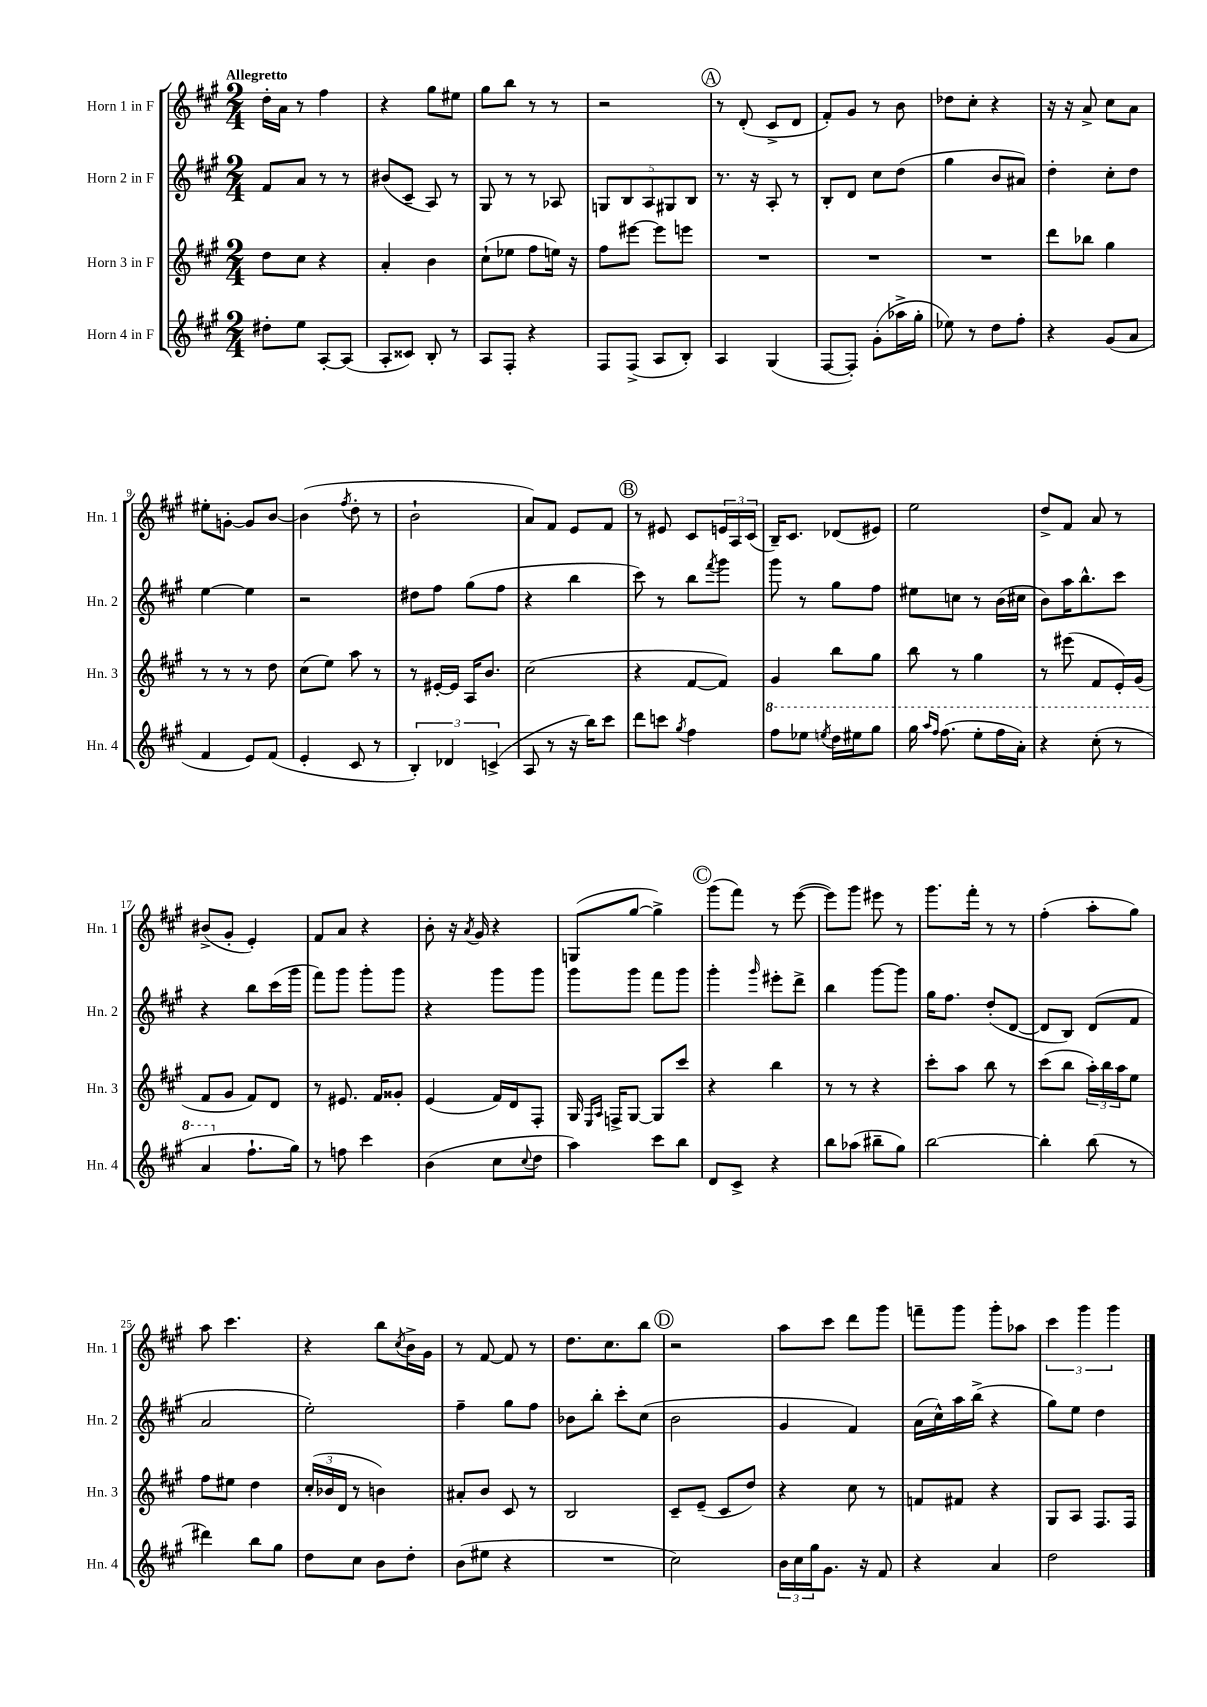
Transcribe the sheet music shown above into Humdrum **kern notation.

**kern	**kern	**kern	**kern
*staff4	*staff3	*staff2	*staff1
*clefG2	*clefG2	*clefG2	*clefG2
*k[f#c#g#]	*k[f#c#g#]	*k[f#c#g#]	*k[f#c#g#]
*M2/4	*M2/4	*M2/4	*M2/4
8dd#'	8dd	8f#	16dd'
.	.	.	16a
8ee	8cc#	8a	8r
[8A'	4r	8r	4ff#
(8A]	.	8r	.
=	=	=	=
8A'	4a'	(8b#	4r
8c##)	.	8c#~	.
8B'	4b	8A)	8gg#
8r	.	8r	8ee#
=	=	=	=
8A	(8cc#`	8G#	8gg#
8F#'	8ee-	8r	8bb
4r	8ff#	8r	8r
.	16ee)	8A-	8r
.	16r	.	.
=	=	=	=
8F#	8ff#	10G	2r
.	.	10B	.
(8F#^	[8eee#	.	.
.	.	10A	.
8A	8eee#]	.	.
.	.	10G#	.
8B')	8eee	.	.
.	.	10B	.
=	=	=	=
4A	2r	8.r	8r
.	.	.	(8d'
.	.	16r	.
(4G#	.	8A'	8c#^
.	.	8r	8d
=	=	=	=
[8F#	2r	8B'	8f#')
8F#'])	.	8d	8g#
(8g#'	.	8cc#	8r
16aa-^	.	(8dd	8b
16gg#'	.	.	.
=	=	=	=
8ee-)	2r	4gg#	8dd-
8r	.	.	8cc#'
8dd	.	8b	4r
8ff#'	.	8a#)	.
=	=	=	=
4r	8ddd	4dd'	16r
.	.	.	16r
.	8bb-	.	8a^
(8g#	4gg#	8cc#'	8cc#
8a	.	8dd	8a
=	=	=	=
4f#	8r	[4ee	8ee#'
.	8r	.	[8g'
8e)	8r	4ee]	8g]
(8f#	8dd	.	[8b
=	=	=	=
4e'	(8cc#	2r	(4b]
.	8ee)	.	.
.	.	.	8qff#
8c#	8aa	.	8dd'
8r	8r	.	8r
=	=	=	=
6B')	8r	8dd#	2b`
.	[16e#'	8ff#	.
6d-	.	.	.
.	16e#]	.	.
.	16A	(8gg#	.
.	8.b	.	.
(6c^	.	.	.
.	.	8ff#	.
=	=	=	=
8A	(2cc#	4r	8a)
8r	.	.	8f#
16r	.	4bb	8e
16bb)	.	.	.
8ccc#	.	.	8f#
=	=	=	=
8ddd	4r	8ccc#)	8r
8ccc	.	8r	8e#
8qgg#	.	.	.
4ff#	[8f#	8bb	8c#
.	.	8qfff#	.
.	8f#])	8ggg#	24e
.	.	.	24A
.	.	.	(24c#
=	=	=	=
8fff#	4g#	8ggg#	16B~)
.	.	.	8.c#
8eee-	.	8r	.
8qeee	.	.	.
16ddd	8bb	8gg#	(8d-
16eee#	.	.	.
8ggg#	8gg#	8ff#	8e#)
=	=	=	=
16ggg#	8bb	8ee#	2ee
16qqaaa	.	.	.
16qqfff#	.	.	.
(8.fff#	.	.	.
.	8r	8cc	.
8eee'	4gg#	8r	.
16fff#	.	(16b	.
16aa')	.	16cc#	.
=	=	=	=
4r	8r	8b)	8dd^
.	(8eee#	16aa	8f#
.	.	8.bb^^	.
(8ccc#'	8f#	.	8a
8r	16e')	8ccc#	8r
.	(16g#	.	.
=	=	=	=
4aa	8f#	4r	(8b#^
.	8g#	.	8g#'
8.ff#`	8f#)	8bb	4e')
.	8d	(16ccc#	.
16gg#)	.	16ggg#	.
=	=	=	=
8r	8r	8fff#)	8f#
8ff	8.e#	8ggg#	8a
4ccc#	.	8ggg#'	4r
.	16f#	.	.
.	8g##'	8ggg#	.
=	=	=	=
(4b	(4e	4r	8b'
.	.	.	16r
.	.	.	8qa
.	.	.	16g#
8cc#	16f#)	8ggg#	4r
.	16d	.	.
8qqcc#	.	.	.
8dd	8F#'	8ggg#	.
=	=	=	=
4aa)	16G#	8ggg#	(8G
.	16qqE	.	.
.	16qqA	.	.
.	16F^	.	.
.	[8G#	8ggg#	[8gg#
8ccc#	8G#]	8fff#	4gg#^])
8bb	8ccc#	8ggg#	.
=	=	=	=
8d	4r	4ggg#'	(8ggg#
8c#^	.	.	8fff#)
.	.	16qqggg#	.
4r	4bb	8eee#'	8r
.	.	8ddd^	([8eee
=	=	=	=
8bb	8r	4bb	8eee])
(8aa-	8r	.	8ggg#
8bb#~	4r	[8ggg#	8eee#
8gg#)	.	8ggg#]	8r
=	=	=	=
[2bb	8ccc#'	16gg#	8.ggg#
.	.	8.ff#	.
.	8aa	.	.
.	.	.	16fff#'
.	8bb	(8dd'	8r
.	8r	[8d	8r
=	=	=	=
4bb']	(8ccc#	8d]	(4ff#'
.	8bb	8B)	.
(8bb	24aa')	(8d	8aa'
.	24bb	.	.
.	24aa	.	.
8r	8ee	8f#	8gg#)
=	=	=	=
4ddd#)	8ff#	2a	8aa
.	8ee#	.	4.ccc#
8bb	4dd	.	.
8gg#	.	.	.
=	=	=	=
8dd	(24cc#'	2ee')	4r
.	24b-	.	.
.	24d	.	.
8cc#	8r	.	.
8b	4b)	.	8bb
.	.	.	8qcc#
8dd'	.	.	16b^
.	.	.	16g#
=	=	=	=
(8b	8a#'	4ff#~	8r
8ee#	8b	.	[8f#
4r	8c#	8gg#	8f#]
.	8r	8ff#	8r
=	=	=	=
2r	2B	8b-	8.dd
.	.	8bb'	.
.	.	.	8.cc#
.	.	8ccc#'	.
.	.	(8cc#	8bb
=	=	=	=
2cc#)	8c#~	2b	2r
.	(8e~	.	.
.	8c#	.	.
.	8dd)	.	.
=	=	=	=
24b	4r	4g#	8aa
24cc#	.	.	.
24gg#	.	.	.
8.g#	.	.	8ccc#
.	8cc#	4f#)	8ddd
16r	.	.	.
8f#	8r	.	8ggg#
=	=	=	=
4r	8f	(16a	8fff~
.	.	16cc#^^)	.
.	8f#	16aa	8ggg#
.	.	(16bb^	.
4a	4r	4r	8ggg#'
.	.	.	8aa-
=	=	=	=
2dd	8G#	8gg#)	6ccc#
.	8A	8ee	.
.	.	.	6ggg#
.	8.F#	4dd	.
.	.	.	6ggg#
.	16F#	.	.
==	==	==	==
*-	*-	*-	*-
